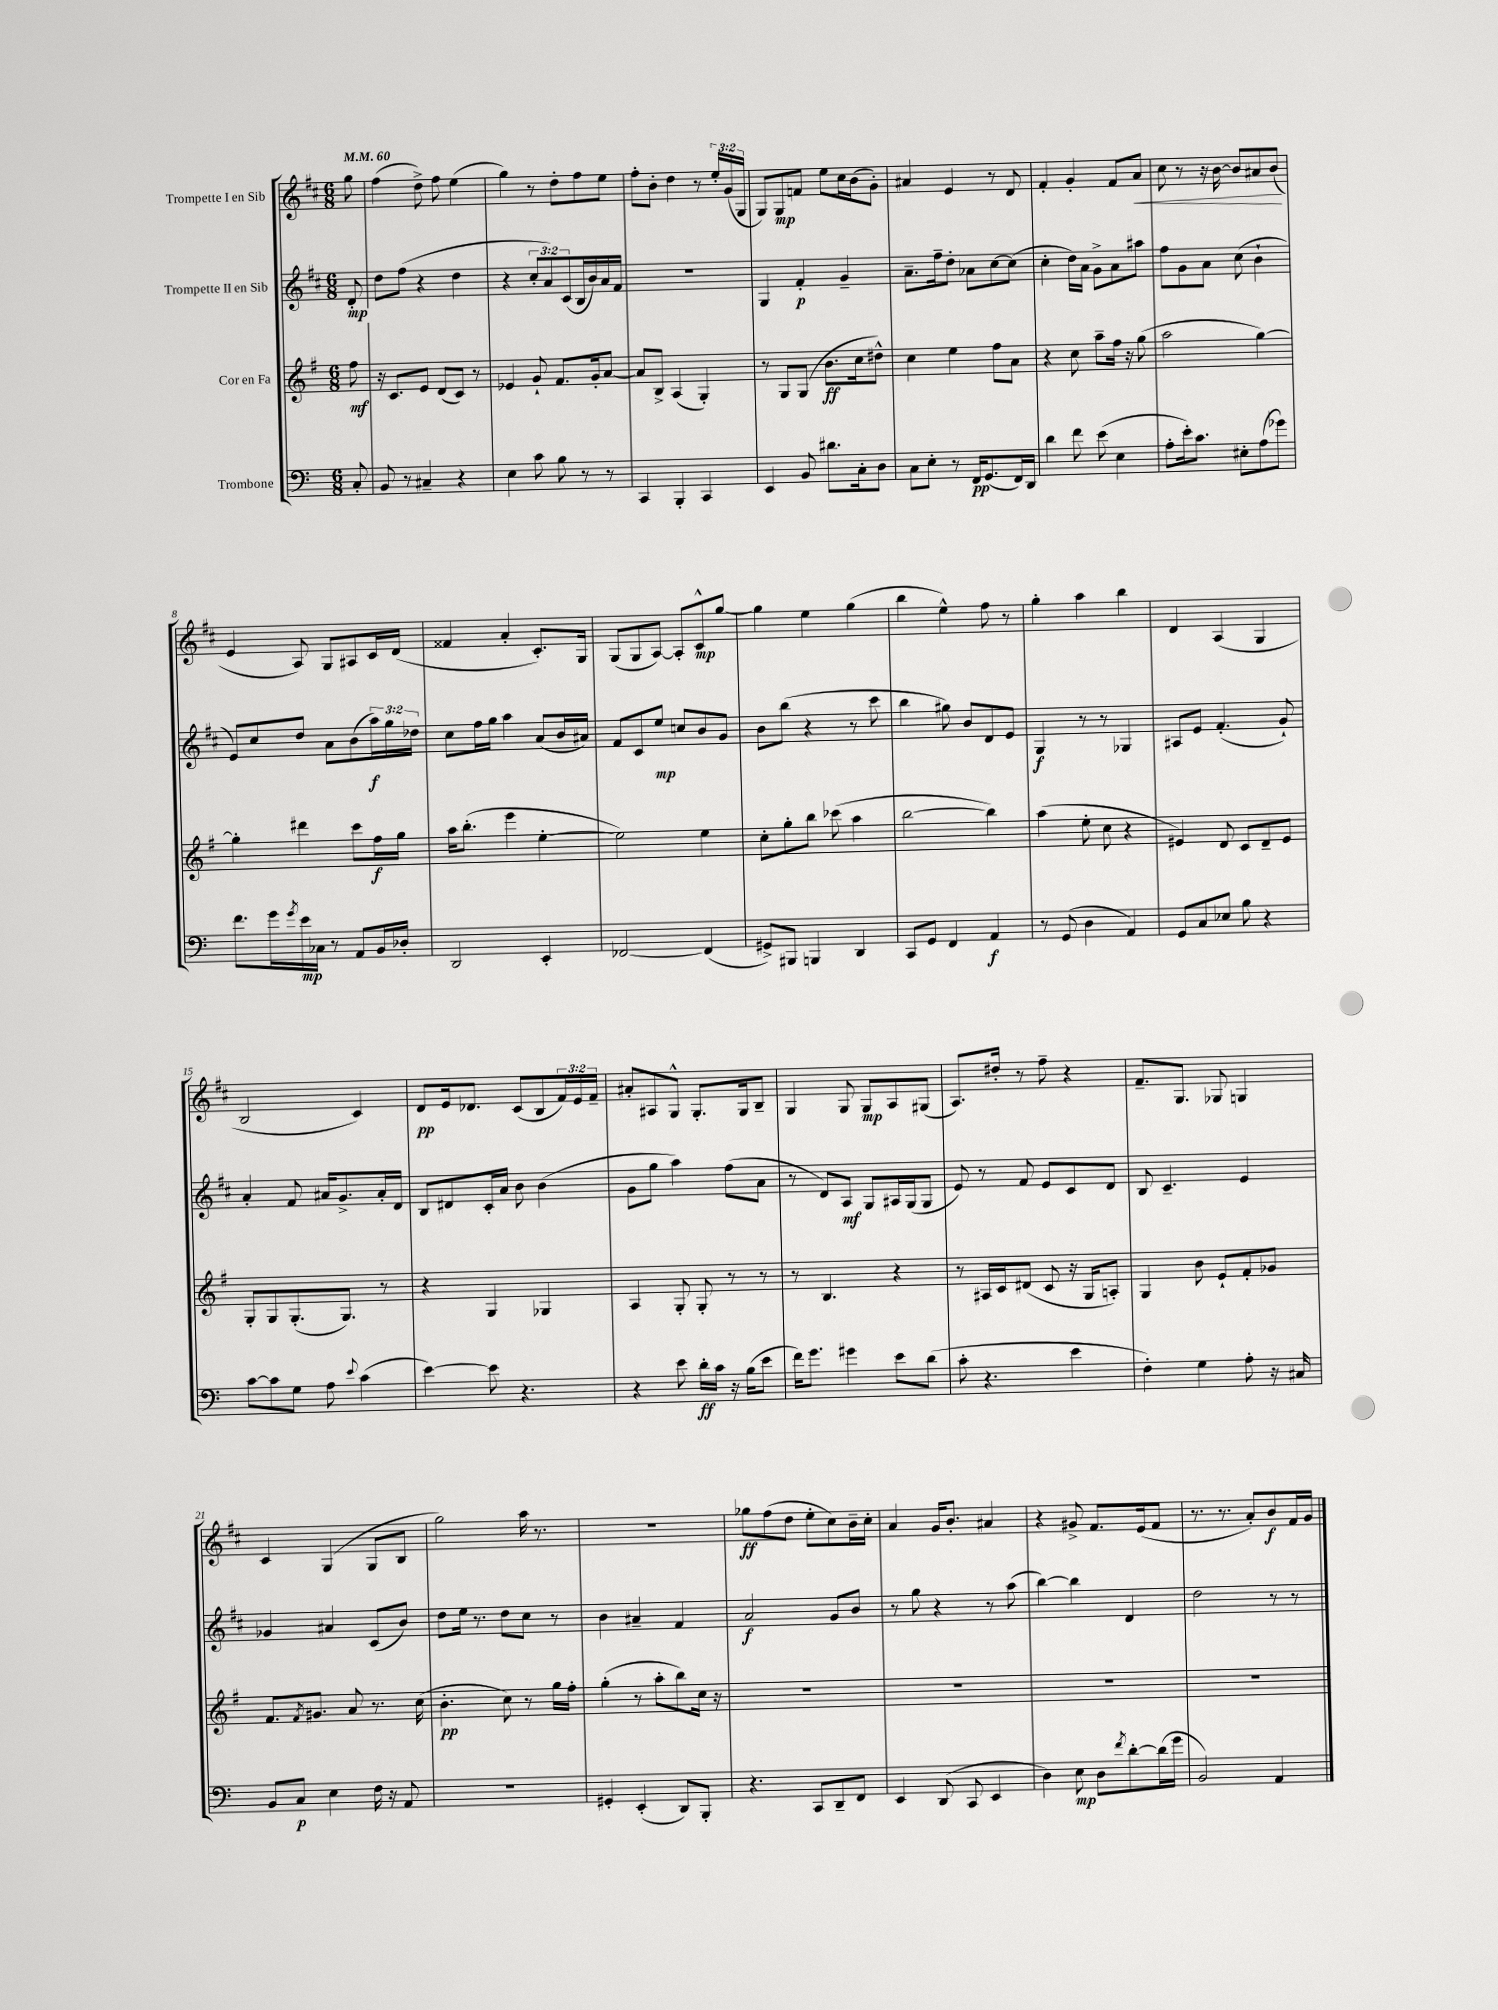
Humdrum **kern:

**kern	**kern	**kern	**kern
*staff4	*staff3	*staff2	*staff1
*clefF4	*clefG2	*clefG2	*clefG2
*k[]	*k[f#]	*k[f#c#]	*k[f#c#]
*M6/8	*M6/8	*M6/8	*M6/8
*MM60	*MM60	*MM60	*MM60
8C'	8ff#	8d'	8gg
=	=	=	=
8BB	16r	8dd	(4ff#
.	8.c	.	.
8r	.	(8ff#	.
4C#~	8e	4r	8dd^)
.	(8d	.	8ff#
4r	8c)	4dd	(4ee
.	8r	.	.
=	=	=	=
4E	4e-	4r	4gg)
8c	8g`	12cc#'	8r
.	.	12a)	.
8B	8.f#	.	8dd'
.	.	(12c#	.
8r	.	16B	8ff#
.	16g'	16b)	.
8r	[8a	16a	8ee
.	.	16f#	.
=	=	=	=
4CC	8a]	2.r	8ff#'
.	8B^	.	8b'
4BBB'	(4A	.	4dd
4CC	4G')	.	8r
.	.	.	24ee'
.	.	.	(24g
.	.	.	24G
=	=	=	=
4EE	8r	4G	8G)
.	8G	.	8G
8BB	(8G	4f#'	8f
8.d#	8.b	.	8ee
.	.	4g~	16cc#
16C'	16cc	.	(16b
8D	8dd#^^)	.	8g')
=	=	=	=
8C	4cc	8.a~	4a#
8E'	.	.	.
.	.	16ff#~	.
8r	4ee	8dd'	4e
16FF	.	8a-	.
(8.GG	.	.	.
.	8ff#	[8cc#	8r
16FF)	8a	(8cc#]	8d
16DD	.	.	.
=	=	=	=
4d	4r	4cc#'	4f#'
8f	8cc	16dd)	4g'
.	.	16a	.
(8e	8aa~	8g^	.
4E	16ff#	8a	8f#
.	16r	.	.
.	(8gg	8aa#	8a
=	=	=	=
8A'	2aa	8ff#	8cc#
16e')	.	8g	8r
8.c	.	.	.
.	.	8a	16r
.	.	.	[16b
8E#'	.	(8cc#	8b]
(8A	[4gg)	4b`	8a#
8g-)	.	.	(8b
=	=	=	=
8.f	4gg']	8e)	4e
.	.	8cc#	.
16g	.	.	.
8qg	.	.	.
16e	4ddd#	8dd	8A)
16C-	.	.	.
8r	.	8a	8G
8AA	8ccc	(8b	8A#
16BB	16ff#	24aa)	16c#
.	.	24gg	.
16D-'	16gg	.	(16d
.	.	24dd-	.
=	=	=	=
2DD	16aa	8cc#	4f##
.	(8.bb'	.	.
.	.	16ff#	.
.	.	16gg	.
.	4eee	4aa	4a'
4EE'	[4ee'	(8a	8.c#')
.	.	16b	.
.	.	16a#)	16G
=	=	=	=
[2FF-	2ee])	8f#	(8G
.	.	8c#	8G
.	.	8ee	[8A)
.	.	8cc	8A']
(4FF-]	4ee	8b	8c#^^
.	.	8g	[8gg
=	=	=	=
8GG#^)	8cc'	8b	4gg]
8BBB#	8gg'	(8bb	.
4BBB	8bb	4r	4ee
.	(8ccc-	.	.
4DD	4aa	8r	(4gg
.	.	8ccc#	.
=	=	=	=
8CC	[2bb	4bb	4bb
8GG	.	.	.
4FF	.	8gg#)	4ee^^)
.	.	8b	.
4AA	4bb])	8d	8ff#
.	.	8e	8r
=	=	=	=
8r	(4aa	4G	4gg'
(8GG	.	.	.
4D	8ee'	8r	4aa
.	8cc	8r	.
4AA)	4r	4G-	4bb
=	=	=	=
8GG	4e#)	8A#	4d
8C	.	8e	.
8E-	8d	(4.f#'	(4A
8B	8c	.	.
4r	8d~	.	4G
.	8e#	8g`)	.
=	=	=	=
[8c	8G'	4a'	2B
8c]	8G	.	.
8G	(8.G'	8f#	.
8A	.	16a#	.
.	8.G)	8.g^	.
8qqe	.	.	.
(4c	.	.	4c#)
.	8r	16a#'	.
.	.	16d	.
=	=	=	=
[4e)	4r	8B	8d
.	.	8d#	16e
.	.	.	8.d-
8e]	4G	16c#'	.
.	.	16a	.
4.r	.	8b	(8c#
.	4G-	(4b	8B
.	.	.	24f#)
.	.	.	24e
.	.	.	24f#~
=	=	=	=
4r	4A	8g	8a#'
.	.	8gg	8A#
8e	8G'	4aa)	8G^^
16d'	8G'	.	8.G'
16c	.	.	.
16r	8r	(8ff#	.
(16B	.	.	16G
8e	8r	8a	8B~
=	=	=	=
16f)	8r	8r	4G
8.g	.	.	.
.	4.B	8d)	.
4g#	.	8A	8G
.	.	8G	8G
8e	4r	16A#	8A
.	.	(16G	.
(8d	.	8G	(8G#
=	=	=	=
8c'	8r	8e)	8.A)
4.r	16A#	8r	.
.	16c	.	16dd#'
.	(8d#	8f#	8r
.	8c	8e	8ff#~
4e	16r	8c#	4r
.	16G	.	.
.	8A')	8d	.
=	=	=	=
4F')	4G	8B	8.f#~
.	.	4.c#~	.
.	.	.	8.G
4G	8b	.	.
.	8e`	.	8G-
8A'	8f#'	4e	4G
16r	8g-	.	.
16C#	.	.	.
=	=	=	=
8BB	8.f#	4g-	4c#
8C	.	.	.
.	8qf#	.	.
.	8.g#	.	.
4E	.	4a#	(4G
.	8a	.	.
16F	8.r	(8c#	8G
16r	.	.	.
8AA	.	8b)	8B
.	(16cc	.	.
=	=	=	=
2.r	4.b'	8dd	2gg)
.	.	16ee	.
.	.	8.r	.
.	8cc)	8dd	.
.	8r	8cc#	16aa
.	.	.	8.r
.	16gg	8r	.
.	16ff#'	.	.
=	=	=	=
4GG#'	(4gg'	4b	2.r
(4EE'	8r	4a#~	.
.	8aa'	.	.
8DD)	8bb)	4f#	.
8BBB'	16cc	.	.
.	16r	.	.
=	=	=	=
4.r	2.r	2a	8gg-
.	.	.	(8ff#
.	.	.	8dd
8CC	.	.	8ee'
8DD~	.	8g	8cc#)
8FF	.	8b	16b~
.	.	.	16cc#'
=	=	=	=
4EE	2.r	8r	4a
.	.	8gg	.
(8DD	.	4r	16g
.	.	.	8.b'
8CC	.	.	.
4EE	.	8r	4a#
.	.	(8aa	.
=	=	=	=
4D)	2.r	[4bb)	4r
8E	.	4bb]	8g#^
8D	.	.	8.f#
8qf	.	.	.
[8d'	.	4d	.
.	.	.	(16e
(16d]	.	.	8f#
16g	.	.	.
=	=	=	=
2BB)	2.r	2dd	8.r
.	.	.	8.r
.	.	.	8a')
4AA	.	8r	8b
.	.	8r	16f#
.	.	.	16g
==	==	==	==
*-	*-	*-	*-
